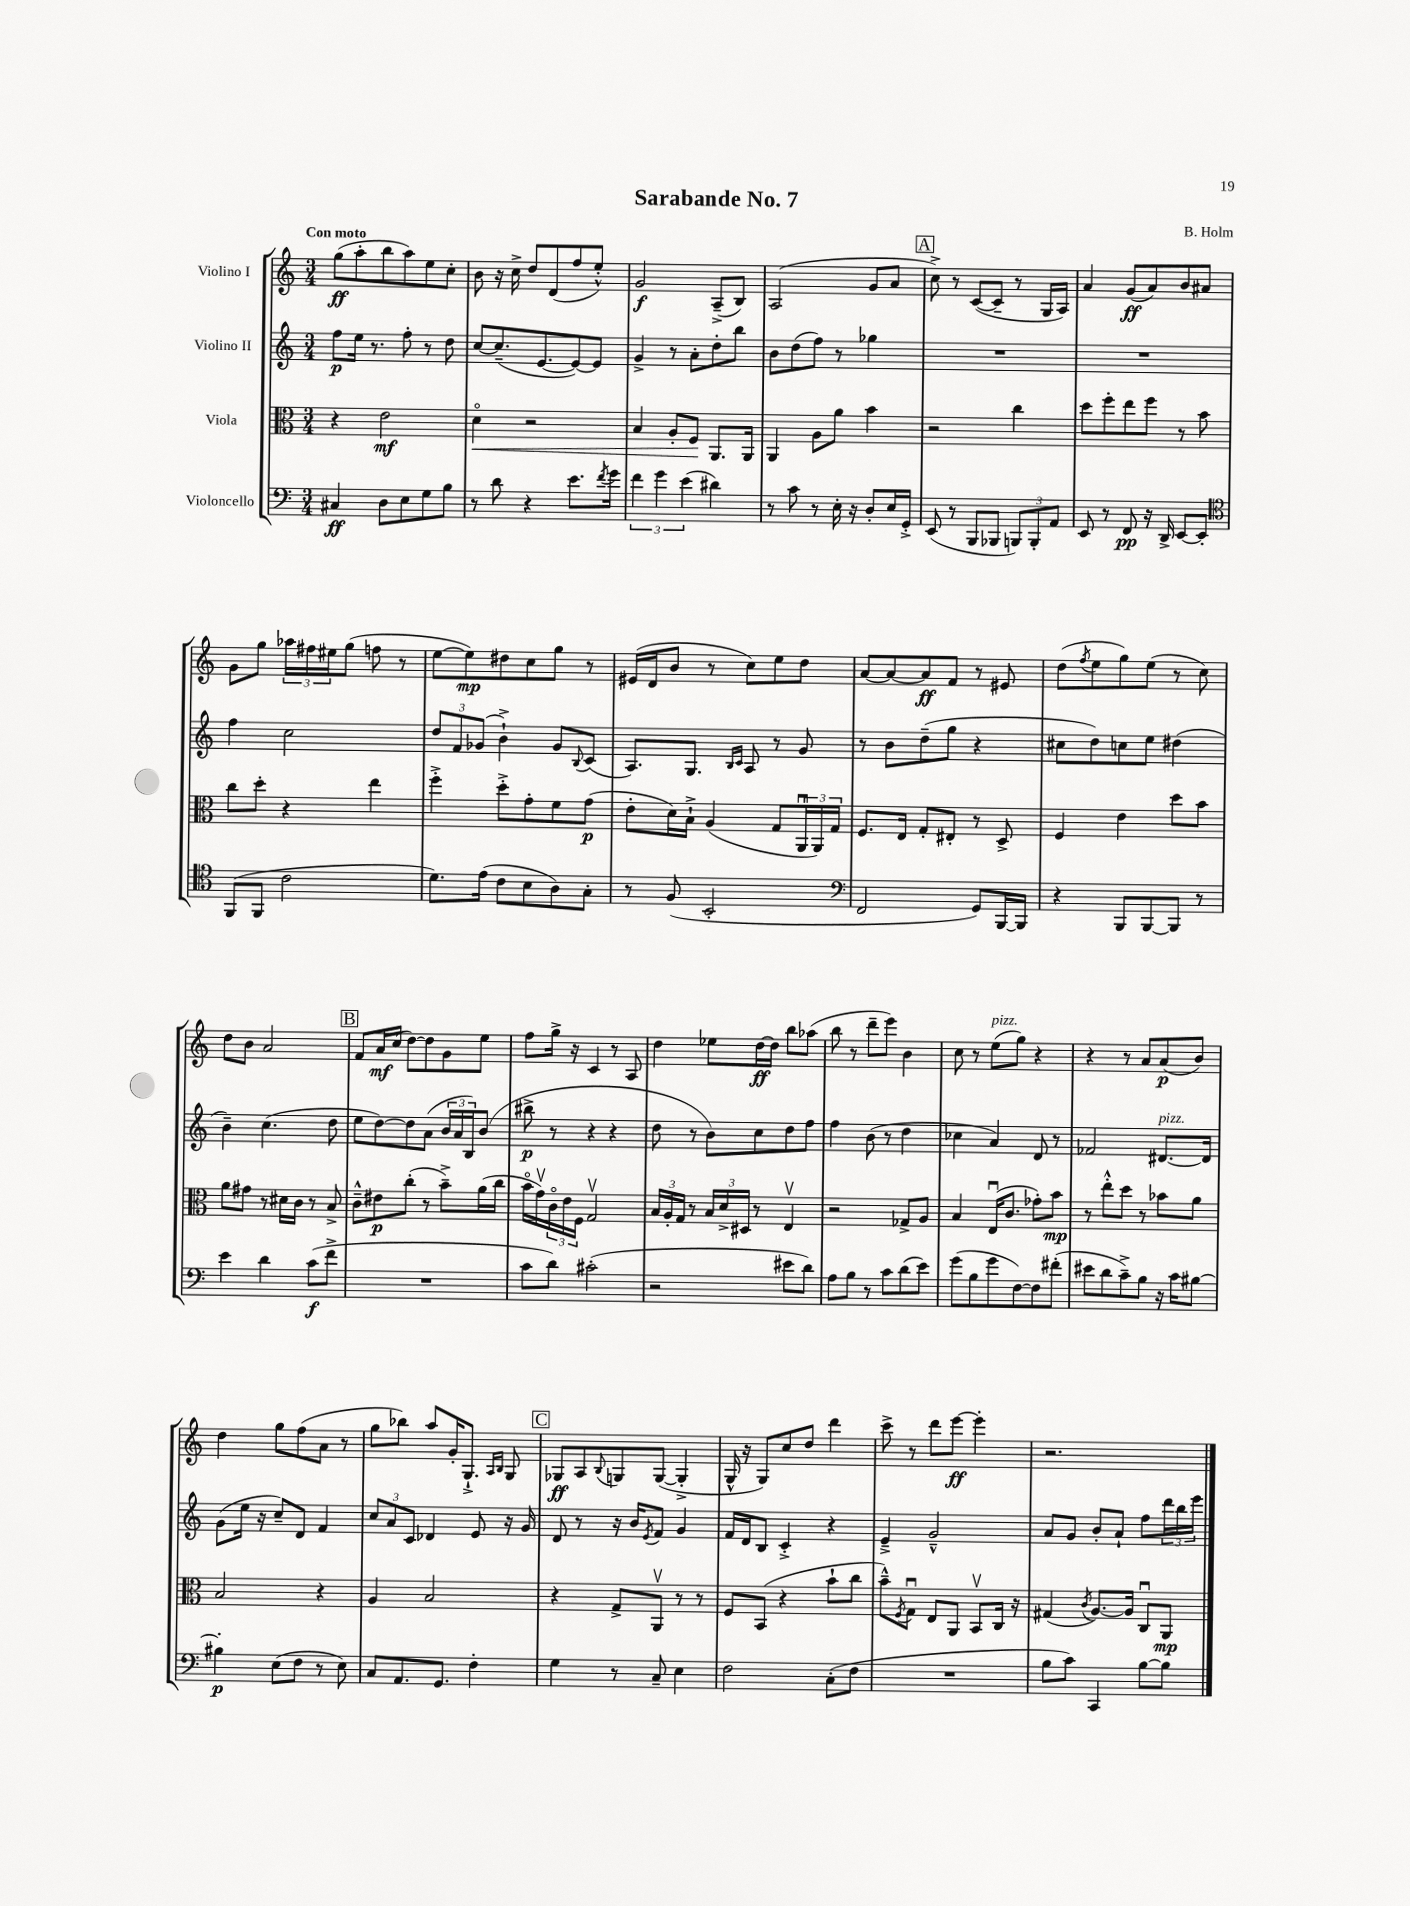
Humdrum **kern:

**kern	**kern	**kern	**kern
*staff4	*staff3	*staff2	*staff1
*clefF4	*clefC3	*clefG2	*clefG2
*k[]	*k[]	*k[]	*k[]
*M3/4	*M3/4	*M3/4	*M3/4
4C#	4r	8ff	(8gg
.	.	16ee	8aa'
.	.	8.r	.
8D	2e	.	8bb
8E	.	8ff'	8aa)
8G	.	8r	8ee
8B	.	8dd	8cc'
=	=	=	=
8r	4do	[8cc	8b
8d	.	(8.cc~]	16r
.	.	.	16cc^
4r	2r	.	8dd
.	.	[8.e	.
.	.	.	(8d
8.e	.	8e_)	8ff
.	.	8e]	8ee'^^)
8qf	.	.	.
16g	.	.	.
=	=	=	=
6f	4B	4g^	2g
6g	.	.	.
.	8A'	8r	.
(6e	.	.	.
.	8F	8a'	.
4d#)	8.AA	8dd'	(8A~^
.	.	8bb	8B)
.	16AA	.	.
=	=	=	=
8r	4AA	8b	(2A
8c	.	(8dd	.
8r	8A	8ff)	.
16E'	8a	8r	.
16r	.	.	.
8D'	4b	4gg-	8g
16E	.	.	8a
16GG'^	.	.	.
=	=	=	=
(8EE	2r	2.r	8cc^)
8r	.	.	8r
8BBB	.	.	([8c
8BBB-	.	.	8c~]
12BBB)	4cc	.	8r
12BBB'	.	.	.
.	.	.	16G
12AA	.	.	.
.	.	.	16A)
=	=	=	=
8EE	8dd	2.r	4a
8r	8ff'	.	.
8FF	8ee	.	(8g
16r	8ff	.	8a)
16DD^	.	.	.
[8EE	8r	.	8b
8EE']	8b	.	8a#
=	=	=	=
*clefC4	*	*	*
(8FF	8cc	4ff	8g
8FF	8dd'	.	8gg
2c	4r	2cc	24aa-
.	.	.	24ff#
.	.	.	24ee#
.	.	.	(8gg
.	4ee	.	8ff
.	.	.	8r
=	=	=	=
8.d)	4ff'^	12dd	[8ee
.	.	12f	.
.	.	.	8ee])
.	.	(12g-	.
(16e	.	.	.
8c	8dd'^	4b`^)	8dd#
8B	8g'	.	8cc
8A)	8f	8g-	8gg
.	.	8qqB	.
8G'	(8g	(8c	8r
=	=	=	=
8r	8e'	8.A)	(16e#
.	.	.	16d
(8F	16d)	.	8b
.	16B`^	8.G	.
2BB'	(4A	.	8r
.	.	16qqB	.
.	.	16qqc	.
.	.	8A	8cc)
.	8G	8r	8ee
.	24AAu	8g	8dd
.	24AA)	.	.
.	24G	.	.
=	=	=	=
*clefF4	*	*	*
2FF	8.F	8r	[8a
.	.	8b	8a_
.	16E	.	.
.	8G'	(8dd~	8a]
.	8E#'	8gg	8f
8GG)	8r	4r	8r
[16BBB	8D^	.	8e#
16BBB]	.	.	.
=	=	=	=
4r	4F	8cc#	(8dd
.	.	.	8qff
.	.	8dd)	8ee
8BBB	4e	8cc	8gg)
[8BBB	.	8ee	(8ee
8BBB]	8dd	(4dd#	8r
8r	8b	.	8cc)
=	=	=	=
4e	8a	4b~)	8dd
.	8g#	.	8b
4d	8r	(4.cc	2a
.	16d#	.	.
.	16c	.	.
(8c	8r	.	.
8f^	8B^	8dd	.
=	=	=	=
2.r	8c~^^	8ee	8f
.	8e#	[8dd)	16a
.	.	.	(16cc
.	(8cc'	8dd]	[8dd)
.	8r	(8a	8dd]
.	8b~^)	24b	8g
.	.	24a	.
.	.	24B)	.
.	(16a	(8b	8ee
.	16cc	.	.
=	=	=	=
8c	16bo	8bb#^	8ff
.	16gv)	.	.
8d)	24co	8r	16gg^
.	24e	.	.
.	.	.	16r
.	24F	.	.
(2c#'	2Gv	4r	4c
.	.	4r	8r
.	.	.	8A
=	=	=	=
2r	24B	8dd	4dd
.	24A'	.	.
.	24G	.	.
.	8r	8r	.
.	24B	8b)	8ee-
.	24d^	.	.
.	24D#	.	.
.	8r	8cc	[16dd
.	.	.	16dd]
8e#	4Ev	8dd	8bb
8d)	.	8ff	(8aa-
=	=	=	=
8A	2r	4ff	8bb
8B	.	.	8r
8r	.	(8b	8ddd~
8c	.	8r	8eee)
(8d	8G-^	4dd	4b
8e)	8A	.	.
=	=	=	=
(8g	4B	4cc-	8cc
8B	.	.	8r
8g	(16Eu	4a)	(8ee
.	8.c	.	.
[8F)	.	.	8gg)
8F]	8g-')	8d	4r
(8f#'	8b	8r	.
=	=	=	=
8e#	8r	2f-	4r
8d	8ee'^^	.	.
8c~^)	8dd	.	8r
8B	8r	.	8a
16r	8b-	[8.d#	(8a
16c	.	.	.
[8B#	8a	.	8b)
.	.	16d#]	.
=	=	=	=
4B#']	2B	(8g	4dd
.	.	16ee	.
.	.	16r	.
(8E	.	8cc~)	8gg
8F	.	8d	(8ff
8r	4r	4f	8a
8E)	.	.	8r
=	=	=	=
8C	4A	12cc	8gg
.	.	12a	.
8.AA	.	.	8bb-)
.	.	12c	.
.	2B	4d-	8aa
8.GG	.	.	.
.	.	.	16g'
.	.	.	8.G`^
4F'	.	8e	.
.	.	.	16qqA
.	.	.	16qqB
.	.	16r	8G
.	.	16g	.
=	=	=	=
4G	4r	8d	8G-
.	.	8r	8A
.	.	.	8qqB
8r	8G^	16r	8G
.	.	16b	.
.	.	8qe	.
8C~	8AAv	8f	([8G
4E	8r	4g	4G'^]
.	8r	.	.
=	=	=	=
2F	8F	16f	16G^^
.	.	16d	16r
.	(8BB	8B	8G)
.	4r	4c'^	8cc
.	.	.	8dd
(8C'	8b`	4r	4ddd
8F	8cc	.	.
=	=	=	=
2.r	8b~^^)	4e~^	8ccc^
.	8qF	.	.
.	8Gu	.	8r
.	8E	2g~^^	8ddd
.	8AA	.	[8eee
.	8BBv	.	4eee']
.	16C	.	.
.	16r	.	.
=	=	=	=
8B	(4G#	8a	2.r
8c)	.	8g	.
.	8qc	.	.
4CC	[8.A)	8b'	.
.	.	8a`	.
.	16A]	.	.
[8B	8Cu	8ff	.
8B]	8AA	24ddd	.
.	.	24bb	.
.	.	24eee	.
==	==	==	==
*-	*-	*-	*-
